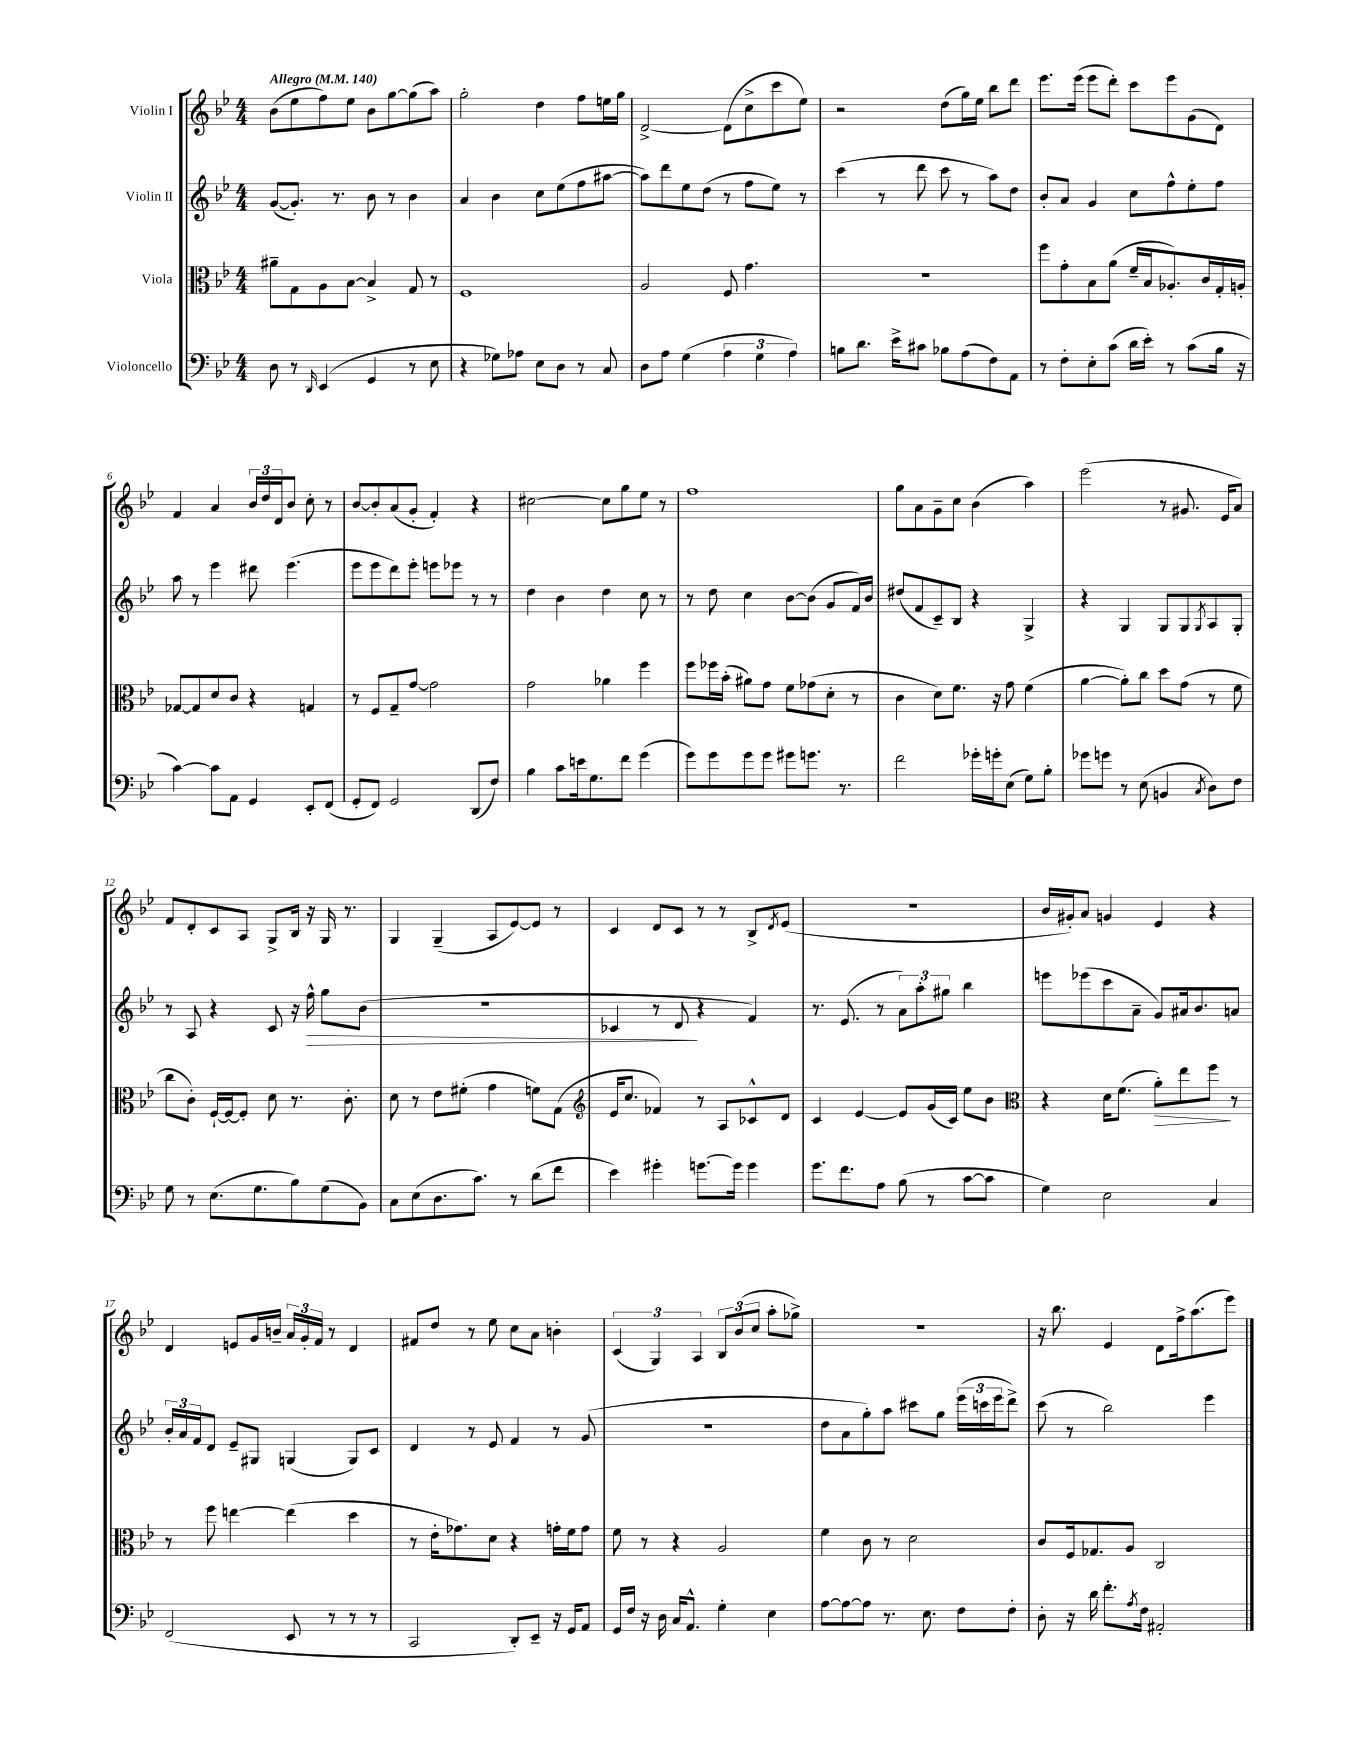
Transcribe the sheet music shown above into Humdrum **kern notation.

**kern	**kern	**kern	**kern
*staff4	*staff3	*staff2	*staff1
*clefF4	*clefC3	*clefG2	*clefG2
*k[b-e-]	*k[b-e-]	*k[b-e-]	*k[b-e-]
*M4/4	*M4/4	*M4/4	*M4/4
*MM140	*MM140	*MM140	*MM140
8D	8a#~	([8g	(8b-
8r	8G	8.g'])	8ee-
16qqDD	.	.	.
(4EE-	8A	.	8ff)
.	.	8.r	.
.	[8B-	.	8ee-
4GG	4B-^]	8b-	8b-
.	.	8r	[8gg
8r	8G	4b-	(8gg]
8E-	8r	.	8aa)
=	=	=	=
4r	1F	4a	2gg'
8G-)	.	4b-	.
8A-	.	.	.
8E-	.	8cc	4dd
8D	.	(8ee-	.
8r	.	8ff	8ff
8C	.	[8aa#	16ee
.	.	.	16gg
=	=	=	=
8D	2A	8aa#])	[2d^
8A	.	8ddd	.
(4G	.	8ee-	.
.	.	(8dd	.
6A	8F	8r	(8d]
.	4.g	8ff	8cc^
6G	.	.	.
.	.	8ee-)	8ccc
6A)	.	.	.
.	.	8r	8ee-)
=	=	=	=
8B	1r	(4ccc	2r
8.d	.	.	.
.	.	8r	.
16e-^	.	.	.
8c#	.	8ddd	.
8B-	.	8ccc	(8dd
(8A	.	8r	16gg)
.	.	.	16ee-
8F)	.	8aa)	8bb-
8AA	.	8dd	8ddd
=	=	=	=
8r	8ff	8b-'	8.eee-
8F'	8g'	8a	.
.	.	.	(16eee-
8E-'	8B-	4g	8eee-
(8c	(8a	.	8ddd')
16d	16f~	8cc	8ccc
16e-')	16B-	.	.
8r	8.A-')	8ff^^	8eee-
(8c	.	8ee-'	(8g
.	16c	.	.
16B-	16G'	8ff	8d)
16r	16A'	.	.
=	=	=	=
[4c)	[8G-	8aa	4f
.	8G-]	8r	.
8c]	8d	4eee-	4a
8AA	8c	.	.
4GG	4r	8ddd#	24b-
.	.	.	24dd
.	.	.	24d
.	.	(4.eee-	8b-
8EE-'	4G	.	8cc'
(8FF	.	.	8r
=	=	=	=
8GG'	8r	8eee-	[8b-
8FF)	8F	8eee-	8b-']
2GG	8G~	8ddd)	(8a
.	[8g	8eee-'	8g'
.	2g]	8eee	4f')
.	.	8eee-	.
(8DD	.	8r	4r
8F)	.	8r	.
=	=	=	=
4B-	2g	4dd	[2cc#
8c	.	4b-	.
16e	.	.	.
8.G	.	.	.
.	4a-	4dd	8cc#]
8f	.	.	8gg
(4g	4ff	8cc	8ee-
.	.	8r	8r
=	=	=	=
8g)	8ff	8r	1ff
8g	16ff-	8dd	.
.	(16b-'	.	.
8g	8a#)	4cc	.
8g	8g	.	.
8g#	8f	[8b-	.
8.g	(8g-	(8b-]	.
.	8d'	8g	.
8.r	.	.	.
.	8r	16f)	.
.	.	16b-	.
=	=	=	=
2f	4c	(8dd#	8gg
.	.	8f	8a
.	8d)	8c~)	8g~
.	8.f	8B-	8cc
16g-'	.	4r	(4b-
16g'	16r	.	.
(8E-	8g	.	.
8G)	(4f	4G^	4aa)
8B-'	.	.	.
=	=	=	=
8g-	[4a	4r	(2eee-
8g	.	.	.
8r	8a'])	4G	.
(8E-	8cc	.	.
4BB	8dd	8G	8r
.	(8g	8G	8.g#
8qC	.	8qG	.
8D)	8r	8A	.
.	.	.	16e-
8F	8f	8G'	8a)
=	=	=	=
8G	8cc	8r	8f
8r	8c')	8A	8d'
(8.E-	[16F`	4r	8c
.	16F_	.	.
.	8F']	.	8A
8.G	.	.	.
.	8d	8c	8G^
8B-)	8.r	16r	16B-
.	.	16ff^^	16r
(8G	.	8gg	16G
.	8.c'	.	8.r
8BB-)	.	(8b-	.
=	=	=	=
8C	8d	1r	4G
(8E-	8r	.	.
8.D	8e-	.	(4G~
.	(8f#'	.	.
8.c)	.	.	.
.	4g	.	8A
8r	.	.	[8e-)
(8d	8f)	.	8e-]
8f	(8G	.	8r
=	=	=	=
*	*clefG2	*	*
4e-)	16e-	4c-	4c
.	8.cc	.	.
4g#'	4f-)	8r	8d
.	.	8d	8c
[8.g	8r	4r	8r
.	8A	.	8r
16g]	.	.	.
4g	8c-^^	4f)	8B-^
.	.	.	8qd
.	8d	.	(8e-
=	=	=	=
8.g	4c	8.r	1r
8.f	.	(8.e-	.
.	[4e-	.	.
8A	.	8r	.
(8B-	8e-]	12a)	.
.	.	12aa'	.
8r	(16g	.	.
.	.	12gg#	.
.	16c)	.	.
[8c	8ee-	4bb-	.
8c]	8b-	.	.
=	=	=	=
*	*clefC3	*	*
4G)	4r	8eee	16b-
.	.	.	16g#')
.	.	(8eee-	8a
2E-	16d	8ccc	4g
.	(8.f	.	.
.	.	8a~	.
.	8a')	8g)	4e-
.	8ee-	16a#	.
.	.	8.b-	.
4C	8ff	.	4r
.	8r	8a	.
=	=	=	=
(2FF	8r	24b-'	4d
.	.	24a	.
.	.	24f	.
.	8ff	8d	.
.	[4ee	8e-~	8e
.	.	8G#	16g
.	.	.	16b~
8EE-	(4ee]	(4G	24a
.	.	.	24g'
.	.	.	24f
8r	.	.	8r
8r	4dd	8G)	4d
8r	.	8c	.
=	=	=	=
2CC	8r	4d	8f#
.	16e-'	.	8dd
.	8.g-)	.	.
.	.	8r	8r
.	8d	8e-	8ee-
8DD')	4r	4f	8cc
8EE-~	.	.	8a
16r	16g'	8r	4b'
16GG	16f	.	.
8AA	8g	(8g	.
=	=	=	=
16GG	8f	1r	(6c
16F	.	.	.
16r	8r	.	.
.	.	.	6G)
16D	.	.	.
16C	4r	.	.
8.AA^^	.	.	.
.	.	.	6A
4G'	2A	.	12B-
.	.	.	(12b-
.	.	.	12cc
4E-	.	.	8aa'
.	.	.	8gg-^)
=	=	=	=
[8A	4f	8dd	1r
8A_	.	8a	.
8A]	8c	8gg')	.
8.r	8r	8aa	.
.	2d	8ccc#	.
8.E-	.	.	.
.	.	8gg	.
8F	.	(24eee-	.
.	.	24ccc	.
.	.	24eee-	.
8F'	.	8ddd^)	.
=	=	=	=
8D'	8c	(8ccc	16r
.	.	.	8.bb-
16r	16F	8r	.
16d	8.G-	.	.
8.f'	.	2bb-)	4e-
.	8A	.	.
8qA	.	.	.
16F	.	.	.
2AA#'	2C	.	8d
.	.	.	16ff^
.	.	.	(8.aa
.	.	4eee-	.
.	.	.	8eee-)
==	==	==	==
*-	*-	*-	*-
